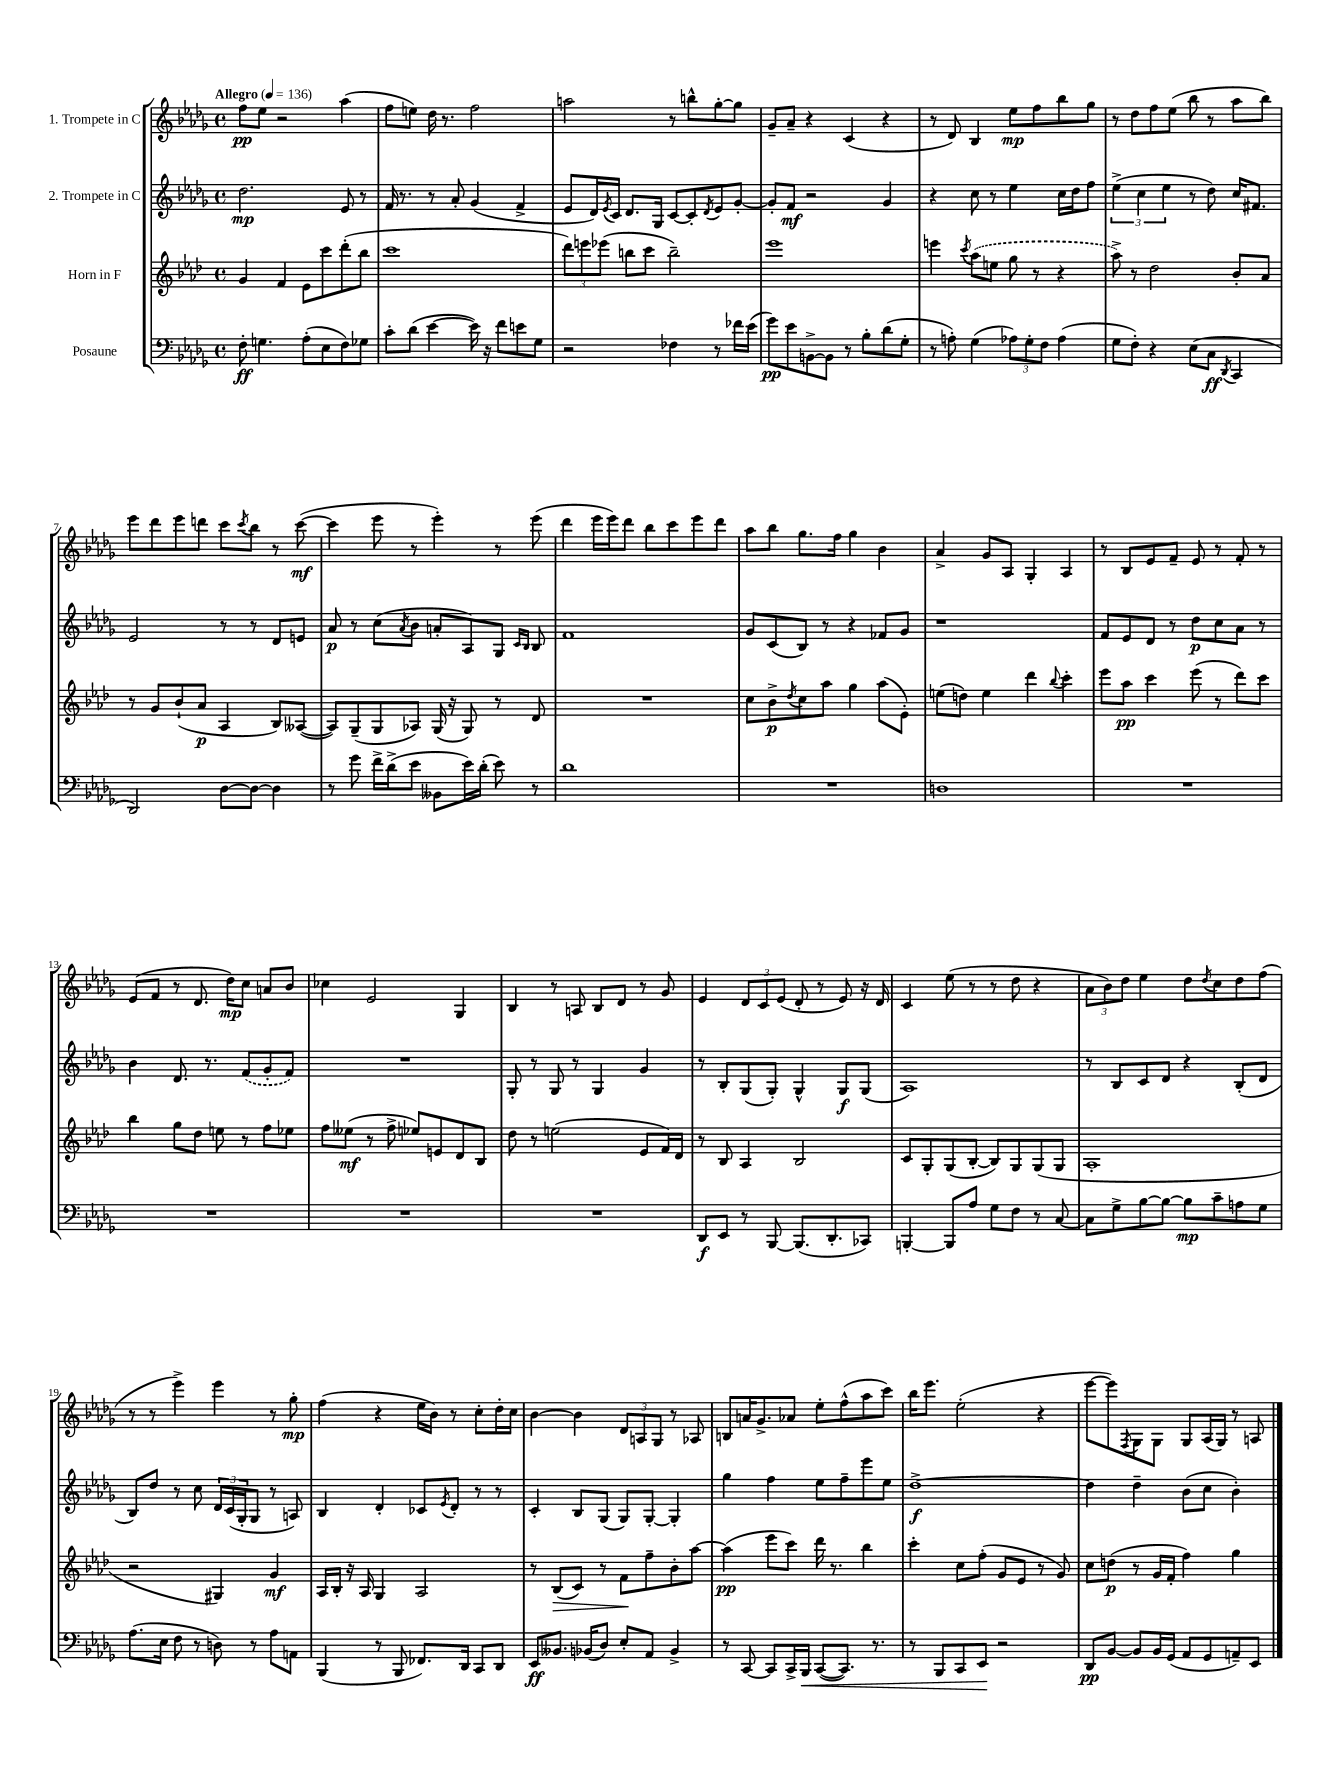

**kern	**kern	**kern	**kern
*staff4	*staff3	*staff2	*staff1
*clefF4	*clefG2	*clefG2	*clefG2
*k[b-e-a-d-g-]	*k[b-e-a-d-]	*k[b-e-a-d-g-]	*k[b-e-a-d-g-]
*M4/4	*M4/4	*M4/4	*M4/4
*met(c)	*met(c)	*met(c)	*met(c)
*MM136	*MM136	*MM136	*MM136
8F'	4g	2.dd-	8ff
4.G	.	.	8ee-
.	4f	.	2r
(8A-'	8e-	.	.
8E-	8ccc	.	.
8F)	(8ddd-'	8e-	(4aa-
8G-	8bb-	8r	.
=	=	=	=
8c'	1ccc	16f	8ff
.	.	8.r	.
(8d-	.	.	8ee)
[4e-	.	8r	16dd-
.	.	.	8.r
.	.	8a-'	.
16e-])	.	(4g-	2ff
16r	.	.	.
8f	.	.	.
8e	.	4f^	.
8G-	.	.	.
=	=	=	=
2r	12ddd-)	8e-	2aa
.	12eee	.	.
.	.	16d-)	.
.	(12eee-	.	.
.	.	8qe-	.
.	.	16c	.
.	8bb	8.d-	.
.	8ccc	.	.
.	.	16G-	.
4F-	2bb~)	[8c	8r
.	.	8c']	8bb^^
.	.	8qd-	.
8r	.	8e-	[8gg-'
16f-	.	[8g-'	8gg-]
(16e-	.	.	.
=	=	=	=
8g-)	1eee-	8g-']	8g-~
8e-	.	8f	8a-~
[8BB^	.	2r	4r
8BB]	.	.	.
8r	.	.	(4c
8B-'	.	.	.
(8d-	.	4g-	4r
8G-'	.	.	.
=	=	=	=
8r	4eee	4r	8r
8A')	.	.	8d-)
.	8qccc	.	.
(4G-	(8aa-	8cc	4B-
.	8ee	8r	.
12A-)	8gg	4ee-	8ee-
12G-'	.	.	.
.	8r	.	8ff
12F	.	.	.
(4A-	4r	16cc	8bb-
.	.	16dd-	.
.	.	8ff	8gg-
=	=	=	=
8G-	8aa-^)	(6ee-^	8r
8F')	8r	.	8dd-
.	.	6cc	.
4r	2dd-	.	8ff
.	.	6ee-	.
.	.	.	(8ee-
(8E-	.	8r	8bb-
8C	.	8dd-)	8r
8qDD-	.	.	.
4CC	8b-'	16cc	8aa-
.	.	8.f#	.
.	8a-	.	8bb-)
=	=	=	=
2DD-)	8r	2e-	8eee-
.	8g	.	8ddd-
.	(8b-`	.	8eee-
.	8a-	.	8ddd
[8D-	4A-	8r	8ccc
.	.	.	8qccc
8D-_	.	8r	8bb-
4D-]	8B-)	8d-	8r
.	([8A--	8e	([8ccc
=	=	=	=
8r	8A--])	8a-	4ccc]
8g-	(8G~	8r	.
16f^	8G	(8cc	8eee-
(16d-^	.	.	.
.	.	8qa-	.
8e-	8A-)	8b-	8r
8BB--	(16G	8a'	4eee-')
.	16r	.	.
16e-)	8G)	8A-)	.
(16d-'	.	.	.
8e-)	8r	8G-	8r
.	.	16qqc	.
.	.	16qqB-	.
8r	8d-	8B-	(8eee-
=	=	=	=
1d-	1r	1f	4ddd-
.	.	.	16eee-
.	.	.	16eee-)
.	.	.	8ddd-
.	.	.	8bb-
.	.	.	8ccc
.	.	.	8eee-
.	.	.	8ddd-
=	=	=	=
1r	8cc	8g-	8aa-
.	8b-^	(8c	8bb-
.	8qdd-	.	.
.	8cc	8B-)	8.gg-
.	8aa-	8r	.
.	.	.	16ff
.	4gg	4r	4gg-
.	(8aa-	8f-	4b-
.	8e-')	8g-	.
=	=	=	=
1D	(8ee	1r	4a-^
.	8dd)	.	.
.	4ee	.	8g-
.	.	.	8A-
.	4ddd-	.	4G-'
.	8qqbb-	.	.
.	4ccc'	.	4A-
=	=	=	=
1r	8eee-	8f	8r
.	8aa-	8e-	8B-
.	4ccc	8d-	8e-
.	.	8r	8f~
.	(8eee-	8dd-	8e-
.	8r	8cc	8r
.	8ddd-)	8a-	8f'
.	8ccc	8r	8r
=	=	=	=
1r	4bb-	4b-	(8e-
.	.	.	8f
.	8gg	8.d-	8r
.	8dd-	.	8.d-
.	.	8.r	.
.	8ee	.	.
.	.	.	16dd-)
.	8r	(8f	8cc
.	8ff	8g-'	8a
.	8ee-	8f)	8b-
=	=	=	=
1r	8ff	1r	4cc-
.	(8ee--	.	.
.	8r	.	2e-
.	8ff^	.	.
.	8ee-)	.	.
.	8e	.	.
.	8d-	.	4G-
.	8B-	.	.
=	=	=	=
1r	8dd-	8G-'	4B-
.	8r	8r	.
.	(2ee	8G-	8r
.	.	8r	8A
.	.	4G-	8B-
.	.	.	8d-
.	8e-	4g-	8r
.	16f)	.	8g-
.	16d-	.	.
=	=	=	=
8DD-	8r	8r	4e-
8EE-	8B-	8B-'	.
8r	4A-	(8G-	12d-
.	.	.	12c
[8BBB-	.	8G-')	.
.	.	.	(12e-
(8.BBB-]	2B-	4G-^^	8d-'
.	.	.	8r
8.DD-'	.	.	.
.	.	8G-	8e-)
8CC-)	.	(8G-	16r
.	.	.	16d-
=	=	=	=
[4BBB'	8c	1A-)	4c
.	8G'	.	.
8BBB]	(8G	.	(8ee-
8A-	[8B-'	.	8r
8G-	8B-])	.	8r
8F	8G	.	8dd-
8r	(8G	.	4r
[8C	8G	.	.
=	=	=	=
8C]	1A-'	8r	12a-
.	.	.	12b-)
8G-^	.	8B-	.
.	.	.	12dd-
[8B-	.	8c	4ee-
8B-_	.	8d-	.
8B-]	.	4r	8dd-
.	.	.	8qdd-
8c~	.	.	8cc
8A	.	(8B-'	8dd-
8G-	.	8d-	(8ff
=	=	=	=
(8.A-	2r	8B-)	8r
.	.	8dd-	8r
16E-	.	.	.
8F	.	8r	4eee-^)
8r	.	8cc	.
8D)	4G#)	24d-	4eee-
.	.	(24c	.
.	.	24G-'	.
8r	.	8G-	.
8A-	4g	8r	8r
8AA	.	8A)	8gg-'
=	=	=	=
(4BBB-	16A-	4B-	(4ff
.	16B-'	.	.
.	16r	.	.
.	16A-	.	.
8r	4G	4d-'	4r
8BBB-	.	.	.
8.FF-)	2A-	8c-	16ee-
.	.	.	16b-)
.	.	8qe-	.
.	.	8d-'	8r
16DD-	.	.	.
8CC	.	8r	8cc'
8DD-	.	8r	16dd-'
.	.	.	16cc
=	=	=	=
8EE-	8r	4c'	[4b-
8.BB--	(8B-	.	.
.	8c)	8B-	4b-]
(16BB-	.	.	.
8D-)	8r	(8G-	.
8E-'	8f	8G-)	12d-
.	.	.	12A
8AA-	8ff~	[8G-'	.
.	.	.	12G-
4BB-^	8b-'	4G-']	8r
.	[8aa-	.	8A-
=	=	=	=
8r	(4aa-]	4gg-	8B
[8CC	.	.	16a
.	.	.	8.g-^
8CC]	8eee-	4ff	.
16CC^	8ccc)	.	8a-
16BBB-	.	.	.
([8CC	16ddd-	8ee-	8ee-'
.	8.r	.	.
8.CC])	.	8ff~	(8ff^^
.	4bb-	8eee-	8aa-
8.r	.	.	.
.	.	8ee-	8ccc)
=	=	=	=
8r	4ccc'	[1dd-^	16bb-
.	.	.	8.eee-
8BBB-	.	.	.
8CC	8cc	.	(2ee-'
8EE-	(8ff'	.	.
2r	8g	.	.
.	8e-	.	.
.	8r	.	4r
.	8g)	.	.
=	=	=	=
8DD-	8cc	4dd-]	[8eee-
[8BB-	(8dd	.	8eee-])
.	.	.	8qF
8BB-]	8r	4dd-~	8G-
16BB-	16g	.	8G-
(16GG-	16f'	.	.
8AA-	4ff)	(8b-	8G-
8GG-	.	8cc	(16A-
.	.	.	16G-)
8AA~)	4gg	4b-')	8r
8EE-	.	.	8A
==	==	==	==
*-	*-	*-	*-
